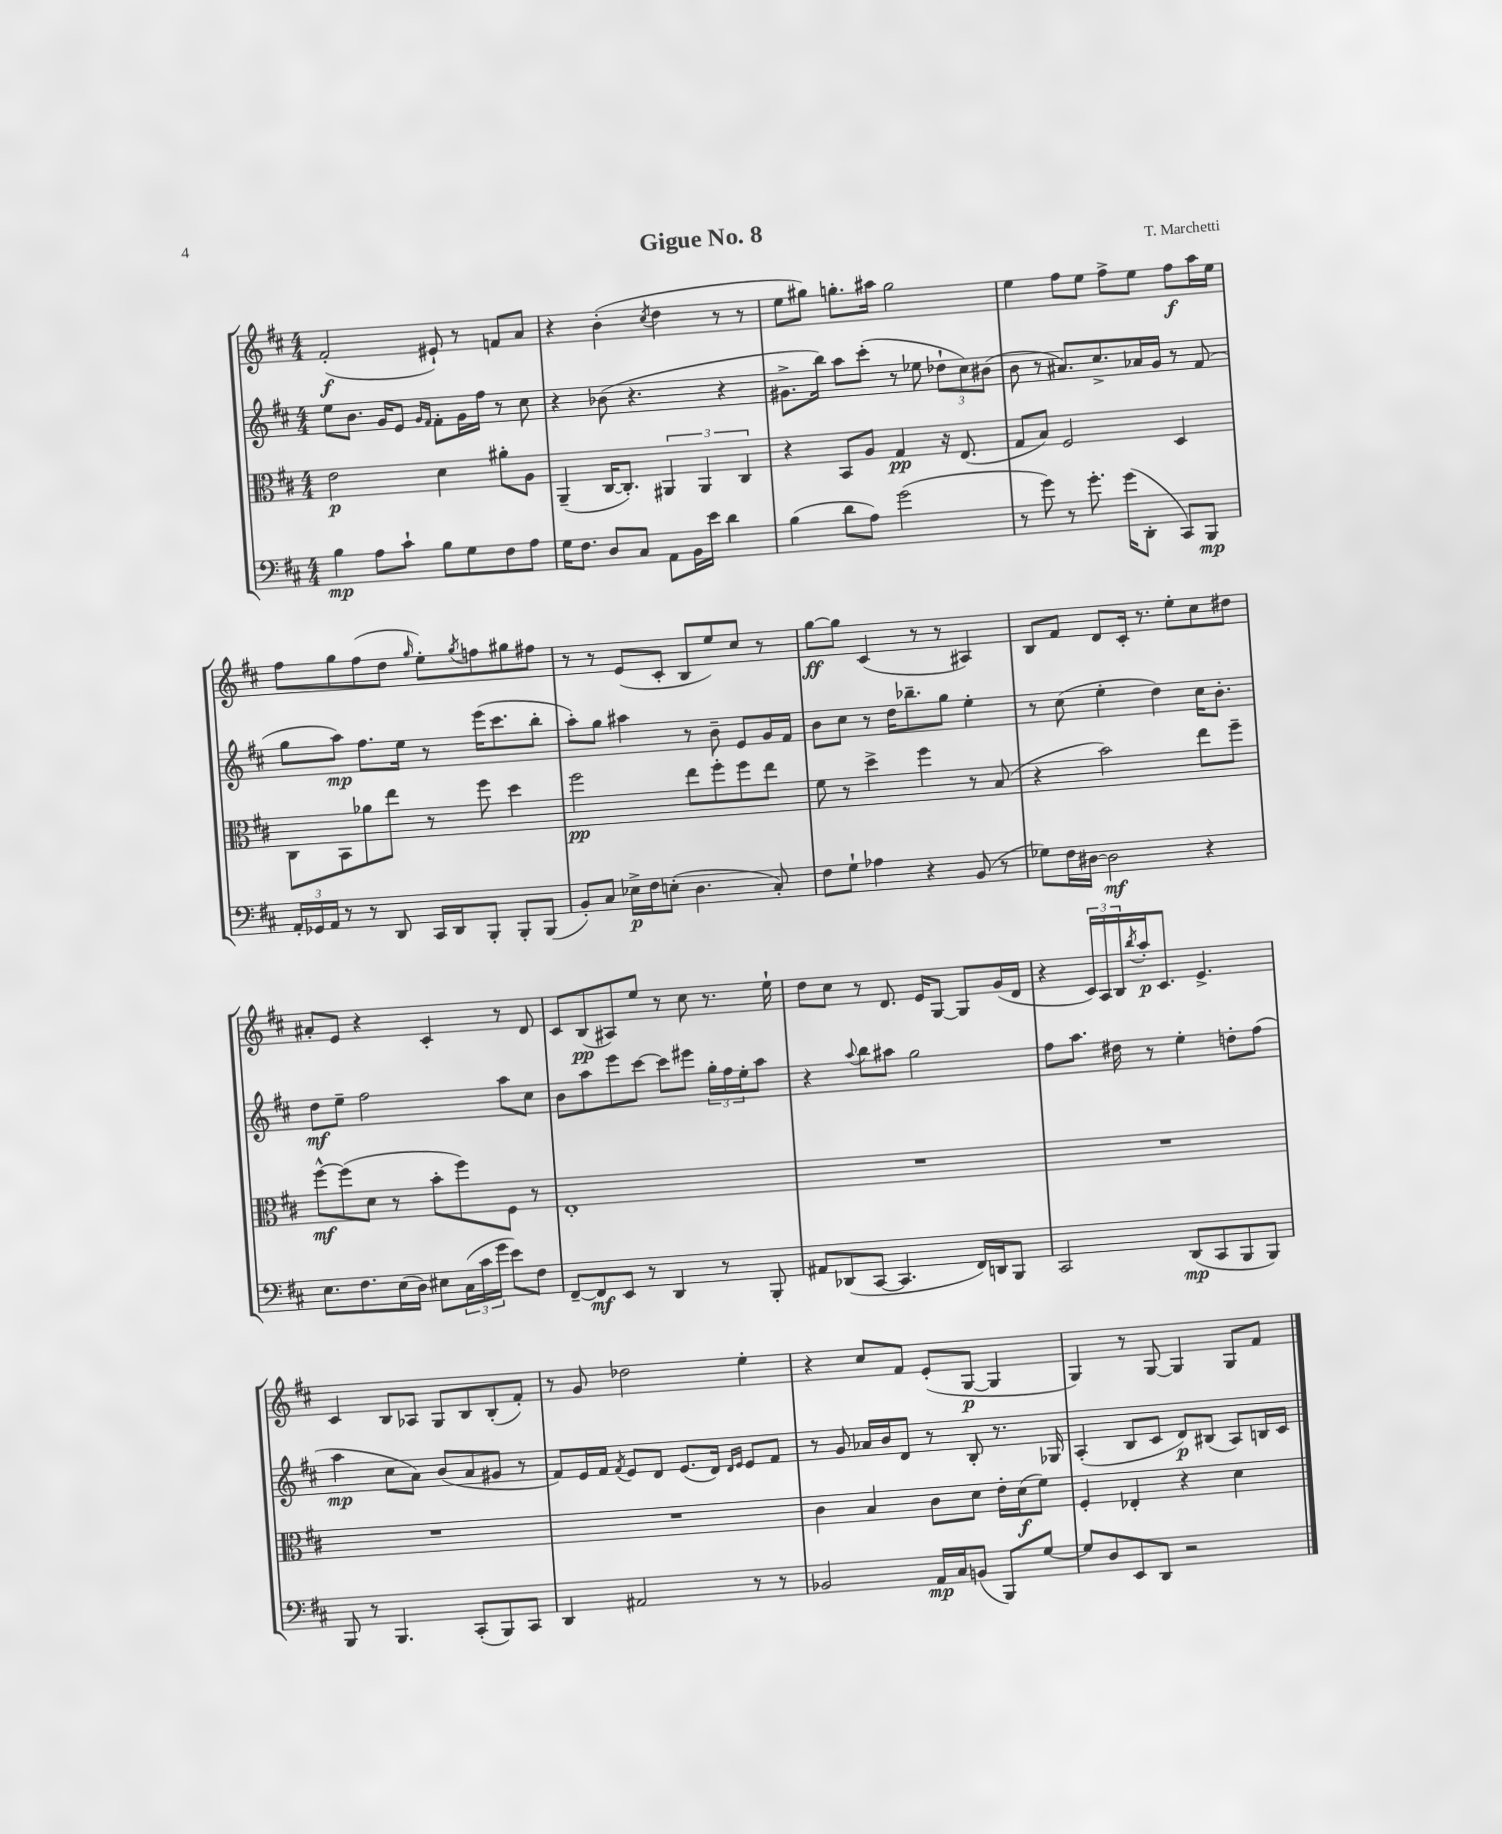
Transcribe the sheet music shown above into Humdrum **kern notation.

**kern	**dynam	**kern	**dynam	**kern	**dynam	**kern	**dynam
*part4	*part4	*part3	*part3	*part2	*part2	*part1	*part1
*staff4	*staff4	*staff3	*staff3	*staff2	*staff2	*staff1	*staff1
*clefF4	*	*clefC3	*	*clefG2	*	*clefG2	*
*k[f#c#]	*	*k[f#c#]	*	*k[f#c#]	*	*k[f#c#]	*
*M4/4	*	*M4/4	*	*M4/4	*	*M4/4	*
=1	=1	=1	=1	=1	=1	=1	=1
4B\	mp	2e\	p	8ee\L	.	(2f#'/	f
.	.	.	.	8.b\J	.	.	.
8A\L	.	.	.	.	.	.	.
.	.	.	.	16g/KL	.	.	.
8c#`\J	.	.	.	8e/J	.	.	.
.	.	.	.	16qqg/LL	.	.	.
.	.	.	.	16qqf#/JJ	.	.	.
8B\L	.	4d\	.	8f#'\L	.	8e#X`/)	.
8G\	.	.	.	16g\L	.	8r	.
.	.	.	.	16ff#\JJ	.	.	.
8F#\	.	8a#X'\L	.	8r	.	8fn/L	.
8A\J	.	8A\J	.	8cc#\	.	8a/J	.
=2	=2	=2	=2	=2	=2	=2	=2
16G\KL	.	(4AA~/	.	4r	.	4r	.
8.F#\J	.	.	.	.	.	.	.
8D/L	.	[16C#/KL	.	(8b-X\	.	(4b'\	.
.	.	8.C#'/J])	.	.	.	.	.
8C#/J	.	.	.	4.r	.	.	.
.	.	.	.	.	.	8qcc#/	.
8AA\L	.	6AA#X/	.	.	.	4dd\	.
16BB\L	.	.	.	.	.	.	.
.	.	6AA#/	.	.	.	.	.
16e\JJ	.	.	.	.	.	.	.
4d\	.	.	.	4r	.	8r	.
.	.	6C#/	.	.	.	.	.
.	.	.	.	.	.	8r	.
=3	=3	=3	=3	=3	=3	=3	=3
(4B\	.	4r	.	8.g#X^\L	.	8ee\L	.
.	.	.	.	.	.	8gg#X\J)	.
.	.	.	.	16bb\Jk)	.	.	.
8d\L	.	8BB/L	.	8aa\L	.	8.ggn'\L	.
8A\J)	.	8A/J	.	(8ccc#'\J	.	.	.
.	.	.	.	.	.	16aa#X\Jk	.
(2g\	.	4G/	pp	8r	.	2gg\	.
.	.	.	.	8ee-X\	.	.	.
.	.	16r	.	12dd-X`\L	.	.	.
.	.	(8.E/	.	.	.	.	.
.	.	.	.	12cc#\)	.	.	.
.	.	.	.	(12b#X\J	.	.	.
=4	=4	=4	=4	=4	=4	=4	=4
8r	.	8G/L	.	8b\	.	4ee\	.
8g\)	.	8B/J)	.	8r	.	.	.
8r	.	2F#/	.	8.a#X/L)	.	8ff#\L	.
8.g'\	.	.	.	.	.	8ee\J	.
.	.	.	.	8.cc#^/	.	.	.
.	.	.	.	.	.	8ff#^\L	.
(16g\KL	.	.	.	.	.	.	.
8DD'\J	.	.	.	16a-X/L	.	8ee\J	.
.	.	.	.	16g/JJ	.	.	.
8CC#/L)	.	4D/	.	8r	.	8ff#\L	f
8BBB/J	mp	.	.	(8f#/	.	16aa\L	.
.	.	.	.	.	.	16ee\JJ	.
!!LO:LB:g=z
=5	=5	=5	=5	=5	=5	=5	=5
24AA'/LL	.	8C#\L	.	8gg\L	.	8ff#\L	.
24GG-X/	.	.	.	.	.	.	.
24AA/JJ	.	.	.	.	.	.	.
8r	.	8BB\	.	8aa\J)	mp	8gg\	.
8r	.	8a-X\	.	8.ff#\L	.	(8ff#\	.
8DD/	.	8ee\J	.	.	.	8dd\J	.
.	.	.	.	16ee\Jk	.	.	.
.	.	.	.	.	.	16qqgg/	.
16CC#/LL	.	8r	.	8r	.	8ee'\L)	.
16DD/J	.	.	.	.	.	.	.
.	.	.	.	.	.	8qgg/	.
8BBB'/J	.	8ff#\	.	(16eee\KL	.	8ffn\	.
.	.	.	.	8.ccc#\	.	.	.
8BBB'/L	.	4dd\	.	.	.	8gg#X\	.
(8BBB/J	.	.	.	8bb'\J	.	8ff#X\J	.
=6	=6	=6	=6	=6	=6	=6	=6
8BB'/L)	.	2ff#\	pp	8aa'\L)	.	8r	.
8C#/J	.	.	.	8gg\J	.	8r	.
16E-X^\LL	p	.	.	4aa#X\	.	(8e/L	.
16F#\J	.	.	.	.	.	.	.
(8En'\J	.	.	.	.	.	8c#'/J	.
4.D\	.	8ee\L	.	8r	.	8B/L	.
.	.	8ff#'\	.	8b~\	.	8ee/)	.
.	.	8ff#\	.	8e/L	.	8cc#/J	.
8C#'/)	.	8ee\J	.	16g/L	.	8r	.
.	.	.	.	16f#/JJ	.	.	.
=7	=7	=7	=7	=7	=7	=7	=7
8F#\L	.	8f#\	.	8b\L	.	[8gg\L	ff
8G`\J	.	8r	.	8cc#\J	.	8gg\J]	.
4A-X\	.	4dd^\	.	8r	.	(4c#/	.
.	.	.	.	16dd\KL	.	.	.
.	.	.	.	8.bb-X~\	.	.	.
4r	.	4ff#\	.	.	.	8r	.
.	.	.	.	8gg\J	.	8r	.
(8BB/	.	8r	.	4ee'\	.	4A#X/)	.
8r	.	(8B/	.	.	.	.	.
=8	=8	=8	=8	=8	=8	=8	=8
8G-X\L)	.	4r	.	8r	.	8B/L	.
16F#\L	.	.	.	(8cc#\	.	8f#/J	.
[16D#X\JJ	.	.	.	.	.	.	.
2D#\]	mf	2b\)	.	4ee'\	.	8d/L	.
.	.	.	.	.	.	16c#'/Jk	.
.	.	.	.	.	.	8.r	.
.	.	.	.	4dd\)	.	.	.
.	.	.	.	.	.	8ee'\L	.
4r	.	8ee\L	.	16cc#\KL	.	8cc#\	.
.	.	.	.	8.b'\J	.	.	.
.	.	8ff#~\J	.	.	.	8dd#X\J	.
!!LO:LB:g=z
=9	=9	=9	=9	=9	=9	=9	=9
8.E\L	.	[8ff#^^\L	mf	8dd\L	mf	8a#X'/L	.
.	.	(8ff#\]	.	8ee~\J	.	8e/J	.
8.F#\	.	.	.	.	.	.	.
.	.	8d\J	.	2ff#\	.	4r	.
(16E\L	.	8r	.	.	.	.	.
16D\JJ)	.	.	.	.	.	.	.
8E#X\L	.	8b'\L	.	.	.	4c#'/	.
(24C#\L	.	8ff#\)	.	.	.	.	.
24c#\	.	.	.	.	.	.	.
24g\JJ	.	.	.	.	.	.	.
8e\L)	.	8F#\J	.	8aa\L	.	8r	.
8F#\J	.	8r	.	8cc#\J	.	8d/	.
=10	=10	=10	=10	=10	=10	=10	=10
[8FF#~/L	.	1E'	.	8b\L	.	8c#/L	.
8FF#/]	mf	.	.	8aa\	.	(8B/	pp
8EE/J	.	.	.	8eee\	.	8A#X/)	.
8r	.	.	.	[8ccc#\J	.	8ee/J	.
4DD/	.	.	.	8ccc#\L]	.	8r	.
.	.	.	.	8eee#X\J	.	8cc#\	.
8r	.	.	.	24gg'\LL	.	8.r	.
.	.	.	.	24ff#\	.	.	.
.	.	.	.	24ee'\J	.	.	.
8BBB'/	.	.	.	8aa\J	.	.	.
.	.	.	.	.	.	16ee`\	.
=11	=11	=11	=11	=11	=11	=11	=11
8AA#X/L	.	1r	.	4r	.	8dd\L	.
(8DD-X/	.	.	.	.	.	8cc#\J	.
.	.	.	.	8qqaa/	.	.	.
[8CC#/J	.	.	.	8bb\L	.	8r	.
4.CC#/]	.	.	.	8aa#X\J	.	8.d/	.
.	.	.	.	2gg\	.	.	.
.	.	.	.	.	.	16e/KL	.
.	.	.	.	.	.	[8G/J	.
16FF#/LL)	.	.	.	.	.	8G/L]	.
16DDn/J	.	.	.	.	.	.	.
8BBB/J	.	.	.	.	.	(16g/L	.
.	.	.	.	.	.	16d/JJ	.
=12	=12	=12	=12	=12	=12	=12	=12
2CC#/	.	1r	.	8ff#\L	.	4r	.
.	.	.	.	8.aa\J	.	.	.
.	.	.	.	.	.	24c#/LL)	.
.	.	.	.	.	.	24A/	.
.	.	.	.	16dd#X\	.	.	.
.	.	.	.	.	.	24B/	.
.	.	.	.	.	.	8qbb/	.
.	.	.	.	8r	.	16aa'/J	p
.	.	.	.	.	.	8.c#/J	.
(8DD/L	mp	.	.	4ee'\	.	.	.
8CC#/	.	.	.	.	.	4.e^/	.
8BBB/	.	.	.	8ddn'\L	.	.	.
8BBB/J)	.	.	.	(8ff#\J	.	.	.
!!LO:LB:g=z
=13	=13	=13	=13	=13	=13	=13	=13
8BBB/	.	1r	.	4aa\	mp	4c#/	.
8r	.	.	.	.	.	.	.
4.BBB/	.	.	.	8cc#\L	.	8B/L	.
.	.	.	.	8a\J)	.	8A-X/J	.
.	.	.	.	(8b/L	.	8G/L	.
(8CC#'/L	.	.	.	8a/	.	8B/	.
8BBB/)	.	.	.	8g#X/J	.	(8B'/	.
8CC#/J	.	.	.	8r	.	8f#'/J)	.
=14	=14	=14	=14	=14	=14	=14	=14
4DD/	.	1r	.	8f#/L)	.	8r	.
.	.	.	.	16e/L	.	8g/	.
.	.	.	.	16f#/JJ	.	.	.
.	.	.	.	8qf#/	.	.	.
2AA#X/	.	.	.	8e/L	.	2dd-X\	.
.	.	.	.	8d/J	.	.	.
.	.	.	.	(8.e/L	.	.	.
.	.	.	.	16d/Jk)	.	.	.
.	.	.	.	16qqd/LL	.	.	.
.	.	.	.	16qqe/JJ	.	.	.
8r	.	.	.	8e/L	.	4ee'\	.
8r	.	.	.	8f#/J	.	.	.
=15	=15	=15	=15	=15	=15	=15	=15
2BB-X/	.	4c#\	.	8r	.	4r	.
.	.	.	.	8g/	.	.	.
.	.	4B/	.	16a-X/LL	.	8cc#/L	.
.	.	.	.	16b/J	.	.	.
.	.	.	.	8d/J	.	8f#/J	.
16AA/LL	mp	8c#\L	.	8r	.	(8e'/L	.
16C#/J	.	.	.	.	.	.	.
(8BBn/J	.	8d\J	.	8B'/	.	[8G/J	p
8BBB/L)	.	16e'\LL	.	8.r	.	4G/]	.
.	.	(16d\J	f	.	.	.	.
[8G/J	.	8f#\J)	.	.	.	.	.
.	.	.	.	16G-X/	.	.	.
=16	=16	=16	=16	=16	=16	=16	=16
8G/L]	.	4F#'/	.	(4A'/	.	4G/)	.
8D/	.	.	.	.	.	.	.
8EE/	.	4E-X'/	.	8B/L	.	8r	.
8DD/J	.	.	.	8c#/J	.	[8G/	.
2r	.	4r	.	8d/L)	p	4G/]	.
.	.	.	.	(8B#X/J	.	.	.
.	.	4d\	.	8A/L)	.	8G/L	.
.	.	.	.	16Bn/L	.	8f#/J	.
.	.	.	.	16c#/JJ	.	.	.
==	==	==	==	==	==	==	==
*-	*-	*-	*-	*-	*-	*-	*-
